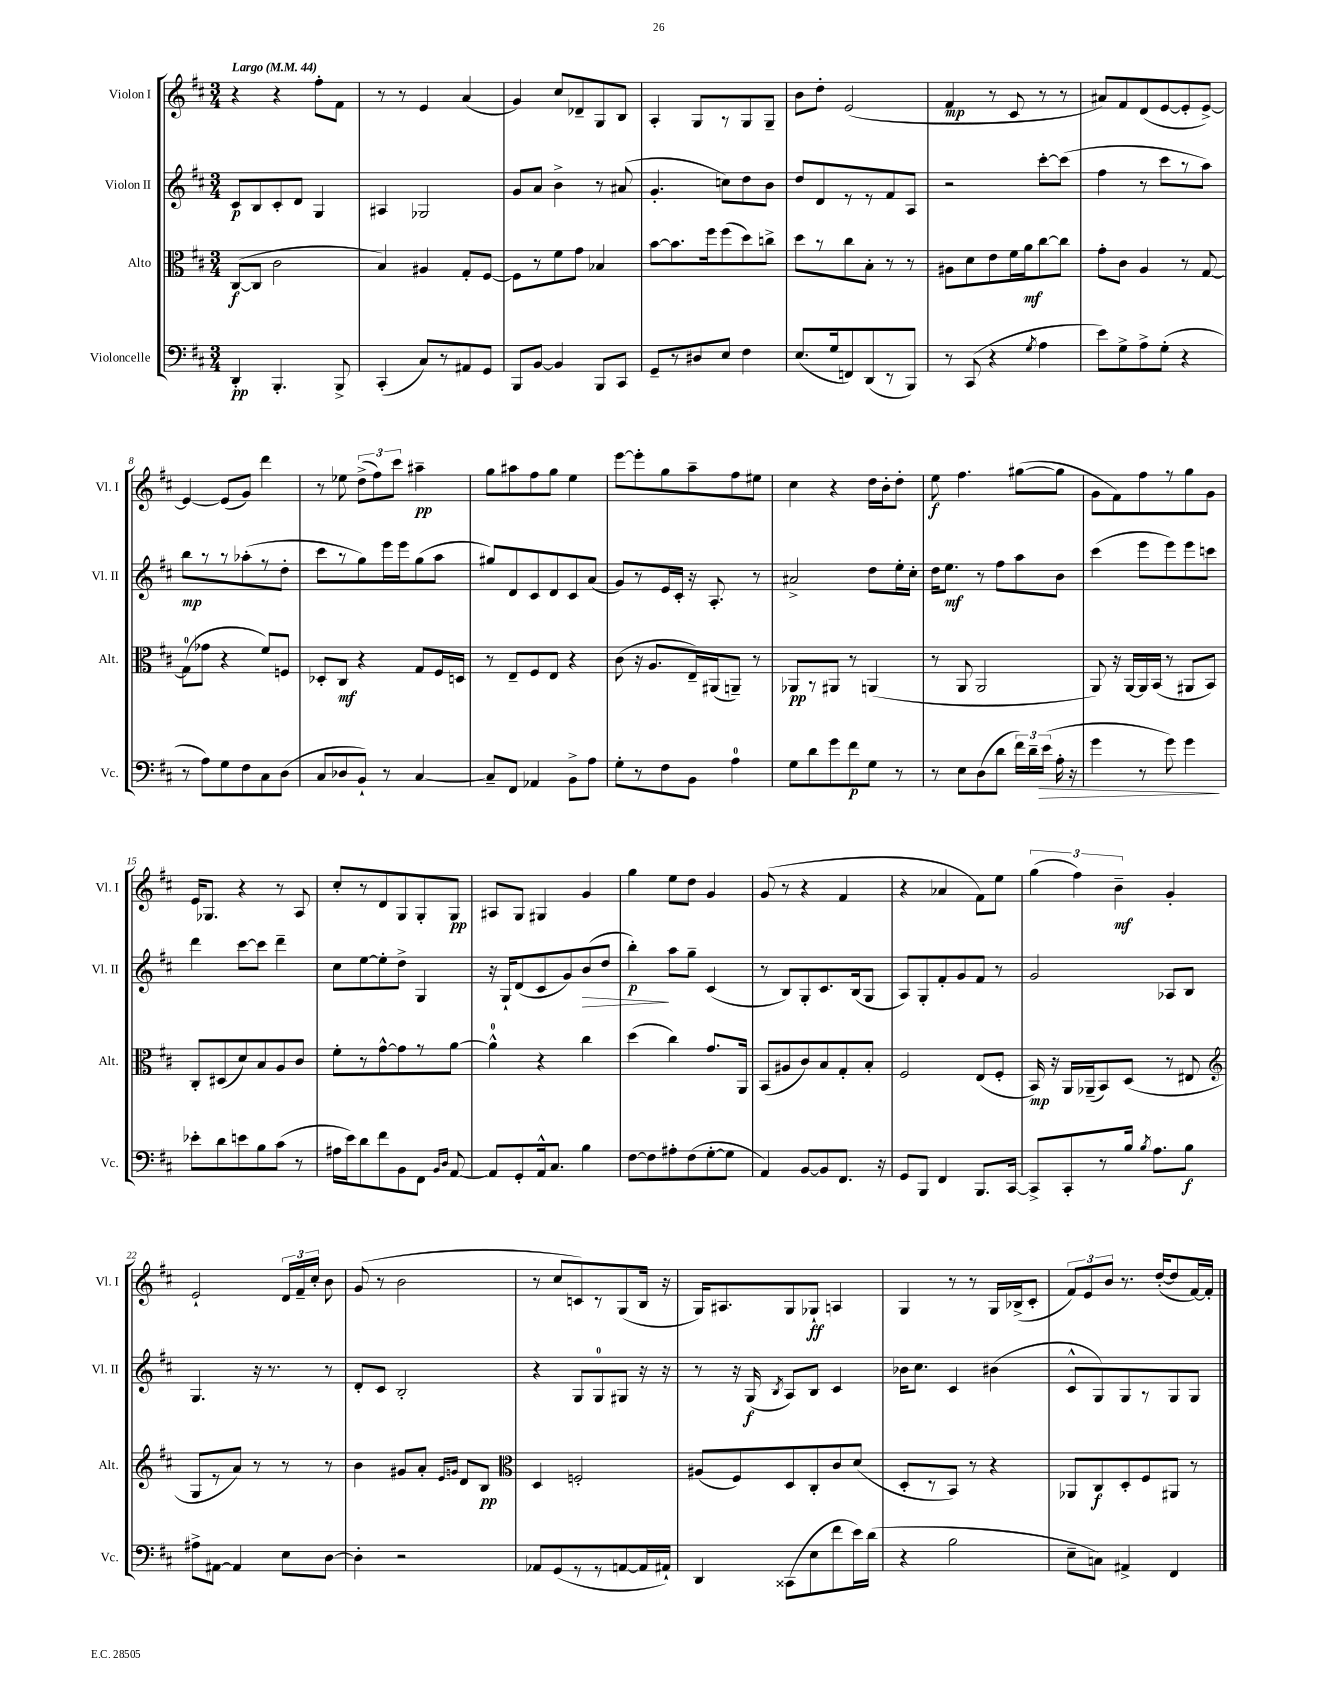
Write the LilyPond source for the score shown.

<<
\new StaffGroup <<
\new Staff = "s0" \with { instrumentName = "Violon I" shortInstrumentName = "Vl. I" } {
    \clef treble \key d \major \numericTimeSignature \time 3/4 \tempo "Largo" 4 = 44
    \autoBeamOff r4 r4 fis''8[-. fis'8] |
    r8 r8 e'4 a'4( |
    g'4) cis''8[ des'8-- g8 b8] |
    a4-. g8[ r8 g8 g8]-- |
    b'8[ d''8]-. e'2( |
    fis'4\mp r8 cis'8 r8 r8 |
    ais'8[) fis'8 d'8( e'8~ e'8-. e'8]~->) |
    e'4~ e'8[( g'8]) d'''4 |
    r8 ees''8 \tuplet 3/2 { d''8[->( fis''8) cis'''8] } ais''4--\pp |
    g''8[ ais''8 fis''8 g''8] e''4 |
    e'''8[~ e'''8-. g''8 a''8-- fis''8 eis''8] |
    cis''4 r4 d''16[ b'16-. d''8]-. |
    e''8\f fis''4. gis''8[~( gis''8] |
    g'8[ fis'8) fis''8 r8 g''8 g'8] |
    e'16[ ges8.] r4 r8 a8 |
    cis''8[-. r8 d'8 g8 g8-. g8]\pp |
    ais8[ g8] gis4 g'4 |
    g''4 e''8[ d''8] g'4 |
    g'8( r8 r4 fis'4 |
    r4 aes'4 fis'8[) e''8] |
    \tuplet 3/2 { g''4( fis''4) b'4--\mf } g'4-. |
    e'2-! \tuplet 3/2 { d'16[ fis'16-- cis''16]-. } b'8 |
    g'8( r8 b'2 |
    r8 cis''8[ c'8) r8 g8( b16] r16 |
    g16[) ais8. g8 ges8]-!\ff a4 |
    g4 r8 r8 g16[ bes16->( cis'8]-. |
    \tuplet 3/2 { fis'8[) e'8 b'8] } r8. d''16[~-.( d''8 fis'16~) fis'16]-. \bar "|." |
}
\new Staff = "s1" \with { instrumentName = "Violon II" shortInstrumentName = "Vl. II" } {
    \clef treble \key d \major \numericTimeSignature \time 3/4
    \autoBeamOff cis'8[\p b8 cis'8-. d'8] g4 |
    ais4 ges2 |
    g'8[ a'8] b'4-> r8 ais'8( |
    g'4.-. c''8[) d''8 b'8] |
    d''8[ d'8 r8 r8 fis'8 a8] |
    r2 cis'''8[~-. cis'''8]( |
    fis''4 r8 cis'''8[ r8 a''8]) |
    b''8[\mp r8 r8 aes''8-.( r8 d''8]-. |
    cis'''8[ r8 g''8) e'''16 e'''16 g''8( a''8] |
    gis''8[) d'8 cis'8 d'8 cis'8 a'8]( |
    g'8[) r8 e'16 cis'16]-. r16 a8.-. r8 |
    ais'2-> d''8[ e''16-. cis''16]-. |
    d''16[ e''8.]\mf r8 fis''8[ a''8 b'8] |
    cis'''4( e'''8[ e'''8) e'''8 c'''8] |
    d'''4 cis'''8[~ cis'''8] d'''4-- |
    cis''8[ e''8~ e''8-. d''8]-> g4 |
    r16 g16[-! d'8( cis'8 g'8) b'8\>( d''8] |
    b''4-.\p\!) a''8[ g''8]-- cis'4( |
    r8 b8[) g8-. cis'8. b16( g8] |
    a8[) g8-. fis'8-. g'8 fis'8] r8 |
    g'2 aes8[ b8] |
    g4. r16 r8. r8 |
    d'8[-. cis'8] b2-. |
    r4 g8[ g8-0 gis8] r16 r16 |
    r8 r16 g16\f( \acciaccatura { b8 } a8[) b8] cis'4 |
    bes'16[ cis''8.] cis'4 bis'4( |
    cis'8[-^ g8) g8 r8 g8 g8] \bar "|." |
}
\new Staff = "s2" \with { instrumentName = "Alto" shortInstrumentName = "Alt." } {
    \clef alto \key d \major \numericTimeSignature \time 3/4
    \autoBeamOff cis8[~\f( cis8] cis'2 |
    b4) ais4 g8[-. fis8]~ |
    fis8[ r8 fis'8 g'8] bes4 |
    b'8[~ b'8. fis''16 fis''8( d''8) c''8]-> |
    d''8[ r8 cis''8 b8]-. r8 r8 |
    ais8[ d'8 e'8 fis'16 a'16\mf cis''8~ cis''8] |
    g'8[-. cis'8] a4 r8 g8~ |
    g8[-0( ges'8] r4 fis'8[) f8] |
    des8[-. cis8]\mf r4 g8[ fis16 d16] |
    r8 e8[-- fis8 e8] r4 |
    cis'8( r16 a8.[ e16--) ais,16( a,8]--) r8 |
    aes,8[\pp r8 ais,8] r8 a,4( |
    r8 a,8 a,2 |
    a,8) r16 a,16[~ a,16 b,16]( r8 ais,8[ b,8]) |
    cis8[-. dis8( d'8) b8 a8 cis'8] |
    fis'8[-. r8 g'8~-^ g'8 r8 a'8]~ |
    a'4-0-^ r4 cis''4 |
    d''4( cis''4) g'8.[ a,16] |
    b,8[( ais8 cis'8) b8 g8-. b8]-. |
    fis2 e8[( fis8]-. |
    b,16\mp) r16 a,16[ aes,16--( b,8) d8]( r8 eis8 |
    \clef treble g8[ r8 a'8]) r8 r8 r8 |
    b'4 gis'8[ a'8]-. \grace { e'16[ g'16] } d'8[ b8]\pp |
    \clef alto d4 f2-. |
    ais8[( fis8) d8 cis8-. cis'8 d'8]( |
    d8[-. r8 b,8]) r8 r4 |
    aes,8[ cis8\f d8-. fis8 ais,8] r8 \bar "|." |
}
\new Staff = "s3" \with { instrumentName = "Violoncelle" shortInstrumentName = "Vc." } {
    \clef bass \key d \major \numericTimeSignature \time 3/4
    \autoBeamOff d,4-.\pp b,,4.-. b,,8-> |
    cis,4-.( cis8[) r8 ais,8 g,8] |
    b,,8[ b,8]~ b,4 b,,8[ cis,8] |
    g,8[-- r8 dis8 e8] fis4 |
    e8.[( g16 f,8) d,8( r8 b,,8]) |
    r8 cis,8( r4 \acciaccatura { g8 } a4 |
    e'8[) g8-> a8-> g8]-.( r4 |
    r8 a8[) g8 fis8 cis8 d8]( |
    cis8[ des8 b,8]-!) r8 cis4~ |
    cis8[-- fis,8] aes,4 b,8[-> a8] |
    g8[-. r8 fis8 b,8] a4-0 |
    g8[ d'8 g'8 fis'8\p g8] r8 |
    r8 e8[ d8( d'8] \tuplet 3/2 { fis'16[) d'16-- e'16]\>( } a16-. r16 |
    g'4 r8 g'8) g'4\! |
    ees'8[-. d'8 e'8 b8 cis'8]( r8 |
    ais16[ e'16) d'8 fis'8 b,8 fis,8] \grace { b,16[ d16] } a,8~ |
    a,8[ g,8-. a,16-^ cis8.] b4 |
    fis8[~ fis8 ais8-. fis8( g8~-. g8] |
    a,4) b,8[~ b,8 fis,8.] r16 |
    g,8[ b,,8] fis,4 b,,8.[ cis,16]~ |
    cis,8[-> cis,8-. r8 b16] \acciaccatura { b8 } a8.[ b8]\f |
    ais8[-> ais,8]~ ais,4 e8[ d8]~ |
    d4-. r2 |
    aes,8[ g,8( r8 r8 a,8~ a,16 ais,16]-!) |
    d,4 cisis,8[( e8 fis'8 e'16) d'16]( |
    r4 b2 |
    e8[-- c8]) ais,4-> fis,4 \bar "|." |
}
>>
>>
